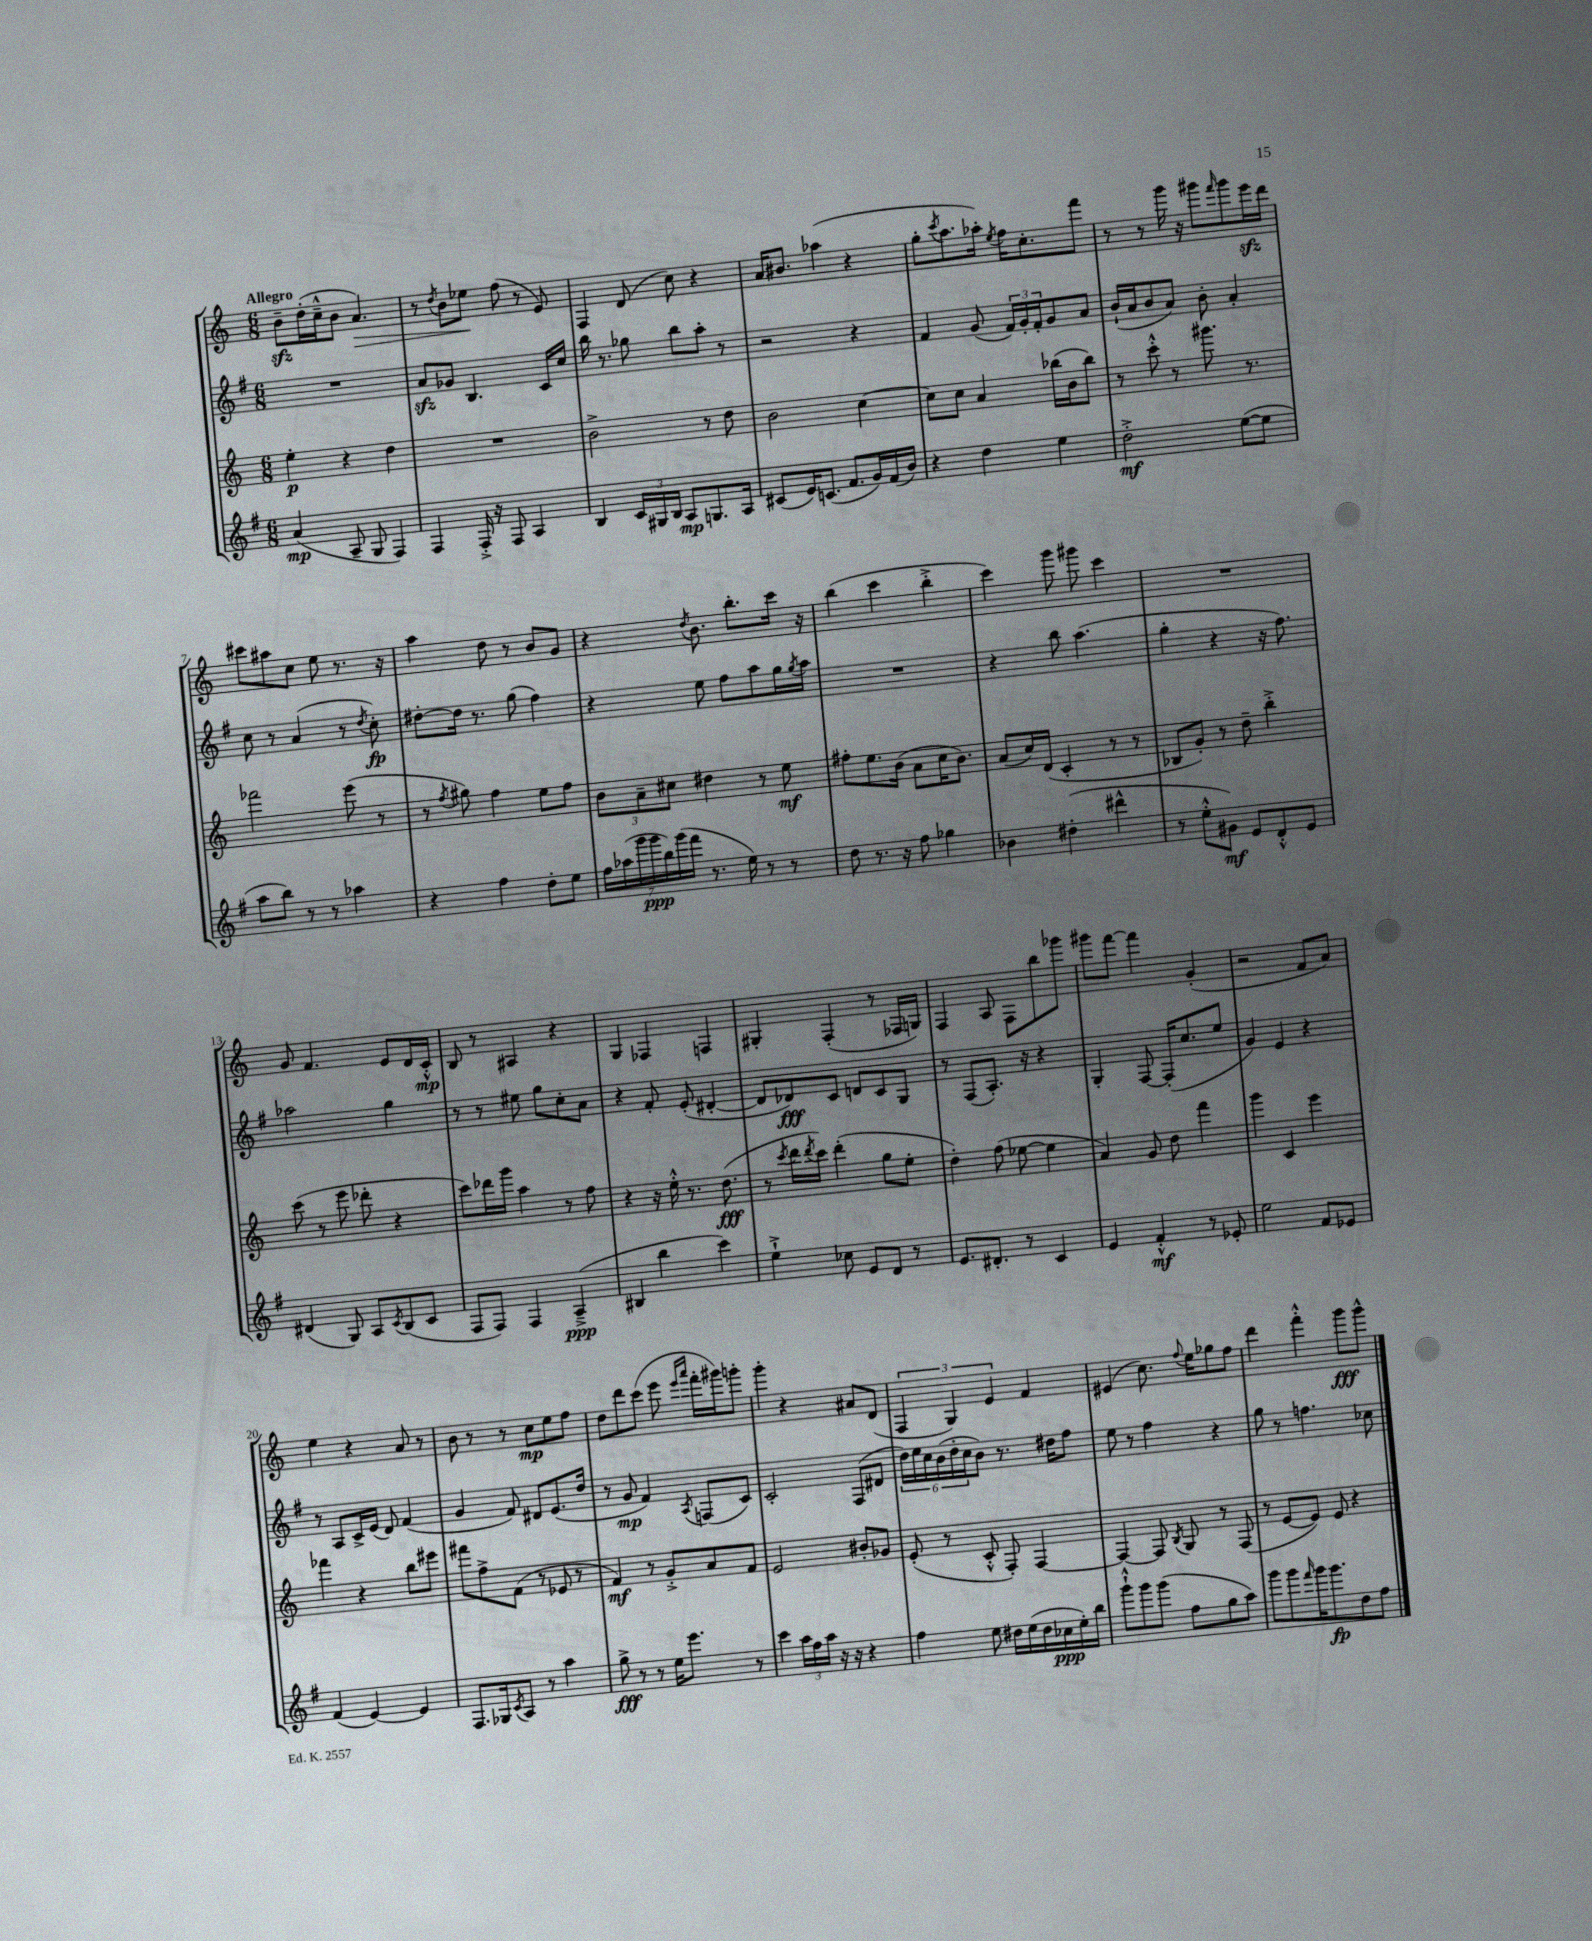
<<
\new StaffGroup <<
\new Staff = "s0" {
    \clef treble \key c \major \numericTimeSignature \time 6/8 \tempo "Allegro"
    b'8--\sfz d''16-.( c''16---^ b'8 a'4.\>) |
    r8 \acciaccatura { d''8 } b'8 ees''8\! f''8( r8 e'8) |
    f4 d'8( c''8) r4 |
    a'16 bis'8. aes''4( r4 |
    g''8-. \acciaccatura { c'''8 } a''8. aes''16-.) \acciaccatura { e''8 } f''16 c''8.-. f'''8 |
    r8 r8 g'''16 r16 gis'''8 \grace { f'''16 } gis'''8 e'''16\sfz d'''16 |
    cis'''8 ais''8 c''8 e''8 r8. r16 |
    a''4 d''8 r8 b'8 g'8 |
    r4 \acciaccatura { d''8 } b'8. b''8.-. c'''16 r16 |
    b''4( c'''4 b''4-.-> |
    c'''4) g'''8 gis'''8 c'''4 |
    R2. |
    g'8 f'4. e'8 d'16 c'16-.-^\mp |
    b8 r8 ais4 r4 |
    g4 fes4 f4 |
    gis4-. f4-.( r8 fes16 g16) |
    f4 a8 f8 b''8 ges'''8 |
    gis'''8 f'''8~ f'''4 g'4-.( |
    r2 f'8 a'8) |
    e''4 r4 a'8 r8 |
    b'8 r8 r8 c''8\mp e''8 f''8 |
    d''8 d'''8 c'''8( e'''8 \grace { e'''16 a'''16 } f'''16-. gis'''16) g'''8-. |
    g'''4-. r4 ais'8 d'8( |
    \tuplet 3/2 { f4 g4) e'4 } f'4 |
    eis'4( c''8.) \appoggiatura { f''8 } e''16 ges''8 f''8 |
    d'''4 f'''4-.-^ g'''8\fff g'''8-^ \bar "|." |
}
\new Staff = "s1" {
    \clef treble \key g \major \numericTimeSignature \time 6/8
    R2. |
    a'8\sfz ges'8 b4. c'16 c''16 |
    b''16 r8. ges''8 b''8 a''8-. r8 |
    r2 r4 |
    fis'4 g'8( \tuplet 3/2 { fis'16) g'16-. fis'16-. } g'8 a'8 |
    b'16-!( a'16 b'8 a'8) b'8-. a'4-. |
    c''8 r8 a'4( r8 \acciaccatura { d''8 } c''8-.\fp) |
    dis''8~-. dis''16 r8. g''8( fis''4) |
    r4 e''8 fis''8 a''8 g''16 \acciaccatura { g''8 } a''16 |
    R2. |
    r4 b''8 a''4.( |
    g''4-. r4 r16 fis''8.) |
    aes''2 g''4 |
    r8 r8 eis''8 g''8 c''8-. a'8 |
    r4 fis'8-. e'8-.( dis'4~-. |
    dis'8 des'8\fff) c'8 d'8 c'8 g8 |
    r8 fis8( a8.-.) r16 r4 |
    g4-. fis8~ fis16-.( c''8. e''8 |
    g'4) e'4 r4 |
    r8 a8 c'16-> e'16( d'8) fis'4( |
    g'4 fis'8) dis'8 e'8.( d''16 |
    r8 g'8\mp fis'4) \acciaccatura { a8 } f8( c'8) |
    c'2-. fis8( dis'8 |
    \tuplet 6/4 { d''16) e''16 c''16 b'16( d''16-. c''16 } b'8) r8. dis''16 fis''8 |
    e''8 r8 fis''4 r4 |
    g''8 r8 f''4. ces''8 \bar "|." |
}
\new Staff = "s2" {
    \clef treble \key c \major \numericTimeSignature \time 6/8
    e''4-.\p r4 d''4 |
    R2. |
    b'2-> r8 d''8 |
    b'2 c''4~ |
    c''8 c''8 a'4 bes''16( b'16 bes''8) |
    r8 c'''8-.-^ r8 gis'''8. r8. |
    fes'''2 e'''8( r8 |
    r8 \acciaccatura { f''8 } gis''8) f''4 e''8 f''8 |
    \tuplet 3/2 { b'8 a'8-- cis''8 } dis''4 r8 e''8\mf |
    fis''8-. e''8. b'16( a'8 c''16 b'8.) |
    a'8( c''16) d'16( c'4-. r8 r8 |
    bes8 g'8-.) r8 d''8-- b''4-.-> |
    c'''8( r8 e'''8 des'''8-. r4 |
    c'''8) des'''16 g'''16 a''4 r8 f''8 |
    r4 r16 e''16-.-^ r8. d''8.\fff( |
    r8 \acciaccatura { c'''8 } d'''16 \acciaccatura { d'''8 } c'''16) d'''4-.( g''8 e''8-. |
    d''4-.) f''8( ees''8~ ees''4 |
    a'4) g'8 d''8 f'''4 |
    g'''4 c'4 e'''4 |
    fes'''4 r4 b''8 eis'''8 |
    fis'''8 f''8-> f'8( r8 ees'8 r8 |
    f'4\mf) r8 g'8-.-> a'8 f'8 |
    e'2 bis'8-. ges'8 |
    e'8-.( r8 c'8-.-^ f8-.) f4~ |
    f4~ f8 \acciaccatura { b8 } g8 r8 f8( |
    r8 e'8~ e'8) e'8 r4 \bar "|." |
}
\new Staff = "s3" {
    \clef treble \key g \major \numericTimeSignature \time 6/8
    a'4\mp( a8-- g8 fis4) |
    fis4 fis16-.-> r16 fis8 a4 |
    b4 \tuplet 3/2 { c'16 gis16 b16 } a8\mp g8. a16 |
    cis'8( e'16) c'8.( fis'8. g'16) fis'16( b'16) |
    r4 d''4 e''4 |
    d''2-.->\mf e''8~( e''8 |
    a''8 b''8) r8 r8 aes''4 |
    r4 fis''4 d''8-. e''8 |
    \tuplet 7/4 { fis''16 aes''16( g'''16 g'''16\ppp b''16) g'''16( fis'''16 } r8. e''16) r8 r8 |
    d''8 r8. r16 fis''8 ges''4 |
    bes'4 dis''4-.( dis'''4-^ |
    r8 e''8-.-^ gis'8\mf) e'8 d'8-.-^ e'8 |
    dis'4( g8) a8 \acciaccatura { c'8 } b8( c'8 |
    fis8 fis8) fis4 a4--->\ppp( |
    bis4 b''4 c'''4) |
    e''4-!-> ces''8 e'8 d'8 r8 |
    e'8. dis'8.-. r8 c'4 |
    e'4 fis'4-.-^\mf r8 ees'8-. |
    e''2 fis'8 ees'8 |
    fis'4( e'4~) e'4 |
    fis8. ges16 \acciaccatura { c'8 } a8 r8 a''4 |
    g''8->\fff r8 r8 e''16 e'''8. r8 |
    c'''4 \tuplet 3/2 { a''16 fis''16 a''16 } r16 r16 r4 |
    fis''4 e''8 dis''16 e''16( dis''16 ces''16\ppp e''16-.) b''16 |
    g'''8-!-^ g'''8 g'''8( fis''8 g''8 a''8) |
    g'''8 g'''8 \grace { fis'''16 } g'''16 g'''8.\fp d''8 fis''8 \bar "|." |
}
>>
>>
